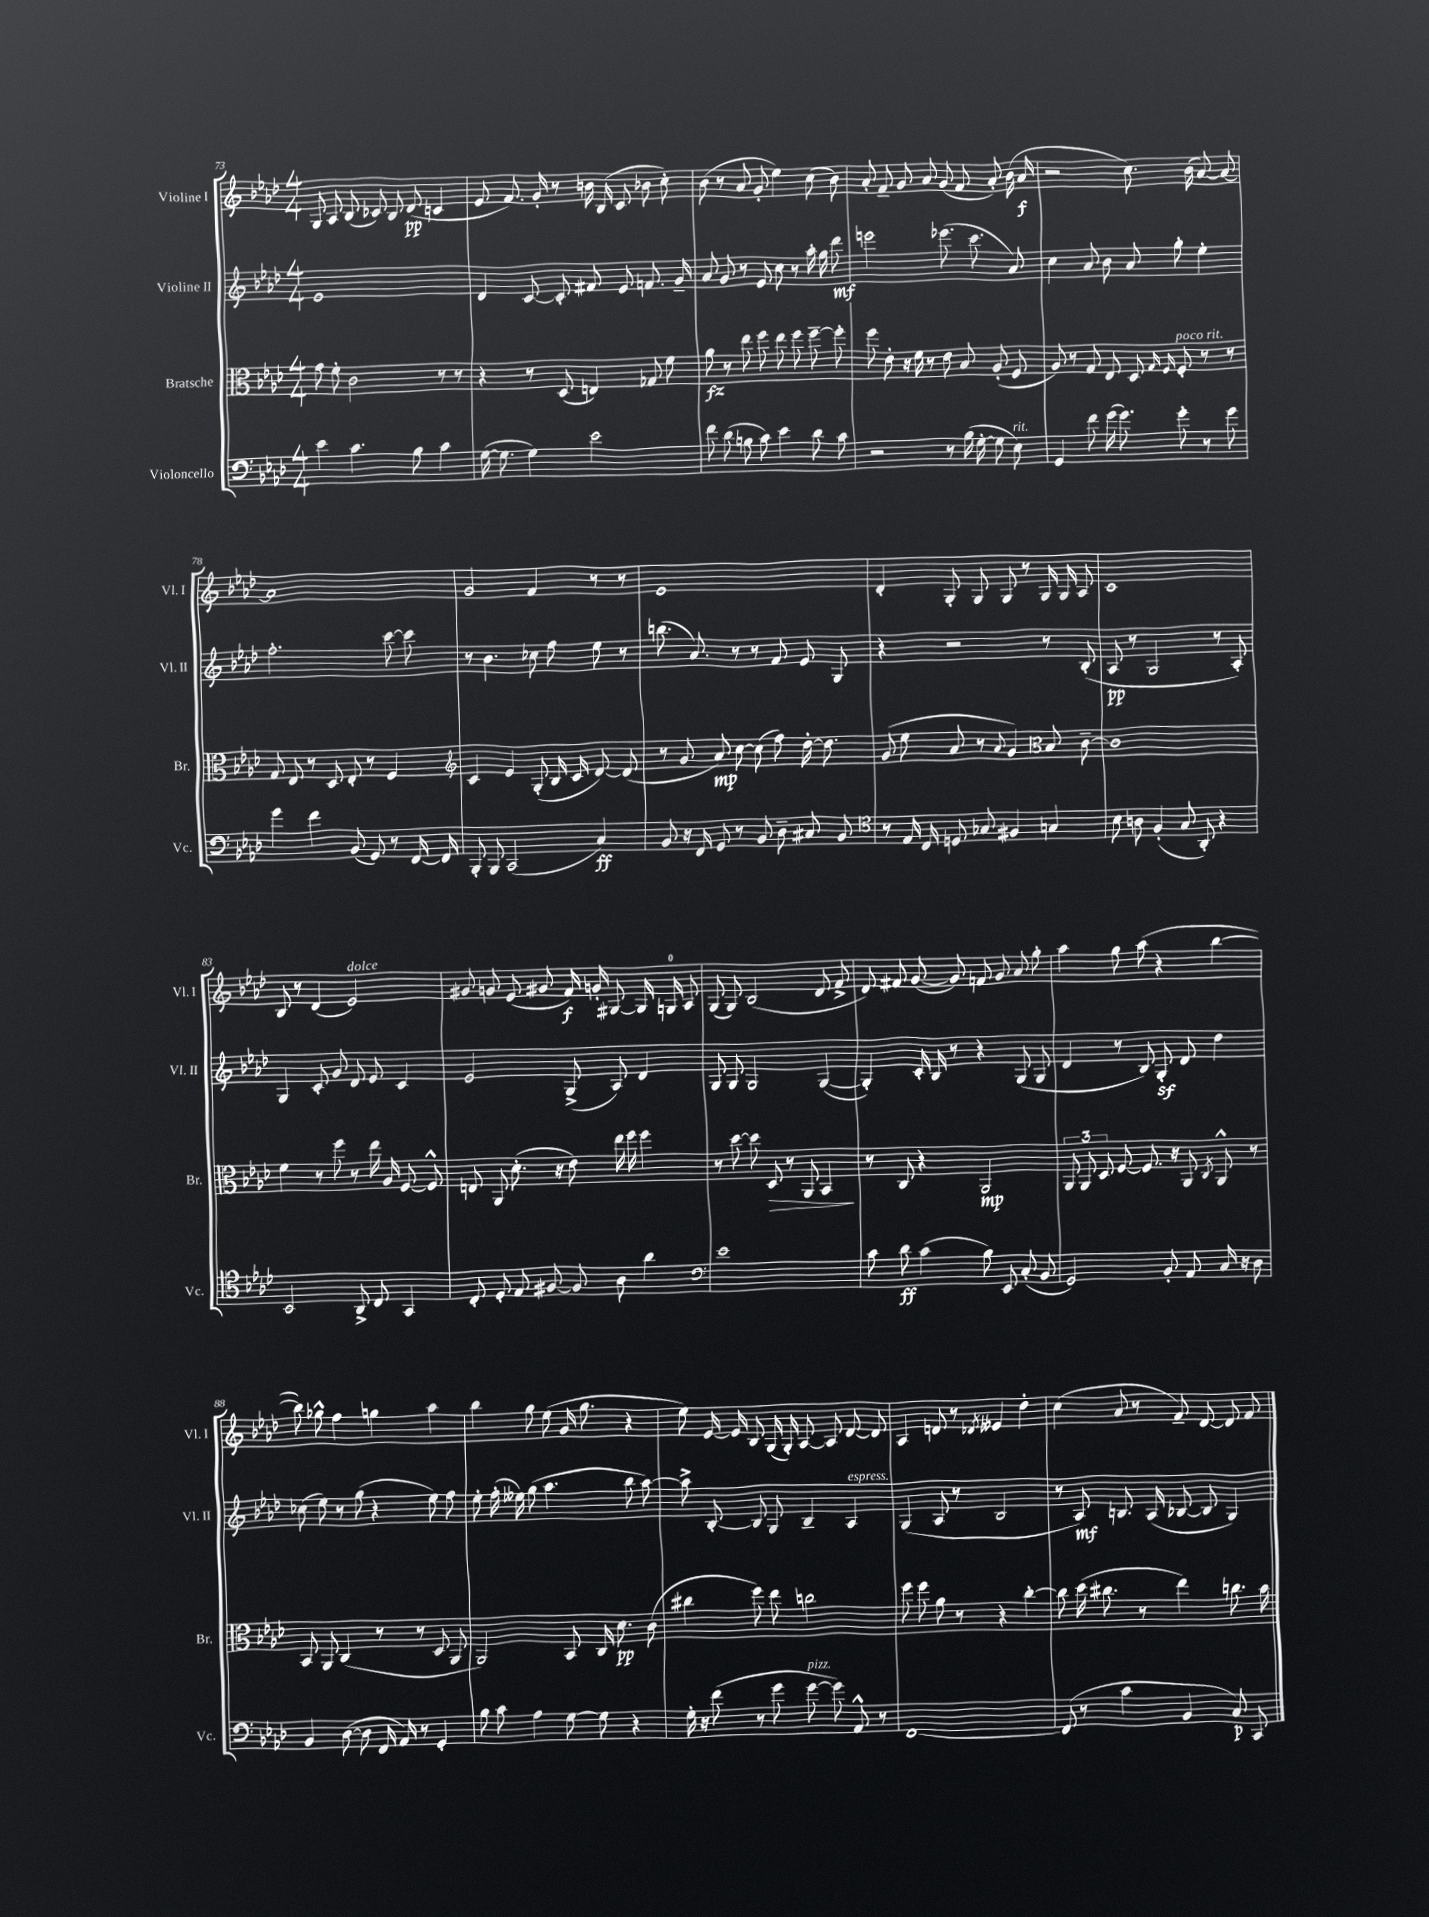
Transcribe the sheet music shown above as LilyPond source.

<<
\new StaffGroup <<
\new Staff = "s0" \with { instrumentName = "Violine I" shortInstrumentName = "Vl. I" } {
    \clef treble \key aes \major \numericTimeSignature \time 4/4
    \autoBeamOff g8 aes8 bes8( ces'8) bes8 des'8\pp( c'4 |
    ees'8 f'8.) g'16-. r8 b'16 bes16( c'8 bes'8 c''8-.) |
    bes'8( r8 aes'8 g'8-. ees''4) c''8( bes'8) |
    aes'8-. f'8-- g'8 aes'8 g'8( f'8 aes'8-.) bes'16( aes'16\f |
    r2 c''8.) bes'16( aes'8~) aes'8~ |
    aes'1 |
    g'2 f'4 r8 r8 |
    ees'1 |
    des'4-. g8-. g8 g8 r8 g16 g16 aes8 |
    c'1 |
    bes8 r8 des'4( ees'2^\markup { \italic "dolce" }) |
    gis'8 g'8 ees'8( gis'8 f'16\f) g'16-. gis8~ gis16 g16-0 aes8 |
    g8( g8) bes2( des'8 f'8-> |
    des'8) fis'8 g'8~( g'8) f'8 g'8 aes'8 g''8-. |
    aes''4 g''8 aes''8( r4 bes''4~ |
    bes''8) ges''8-^ f''4 g''4 aes''4 |
    bes''4 g''8 ees''8( g'16 g''8. r4 |
    ees''8) ees'16~ ees'16 bes8 g16( g16-.) aes8~ aes8 des'8~ des'8 |
    aes4 d'8 r8 \acciaccatura { des'8 } eeses'4 des''4-. |
    c''4( aes'8 r8 f'8--) des'8~ des'8 f'8 \bar "|." |
}
\new Staff = "s1" \with { instrumentName = "Violine II" shortInstrumentName = "Vl. II" } {
    \clef treble \key aes \major \numericTimeSignature \time 4/4
    \autoBeamOff ees'1 |
    des'4 c'8~ c'8-. fis'8 ees'8 f'8. g'16-- |
    aes'8 g'8 r8 ees'8 c''8 r8 aes''16-. g''16 des'''8\mf |
    e'''2 ees'''8.( c'''8. aes'8) |
    c''4 aes'8 bes'8 aes'8 g''8-. ees''4-. |
    f''2.-. c'''8~ c'''8 |
    r8 bes'4. ces''8 f''8 ees''8 r8 |
    b''8.( aes'8.) r8 r8 f'8 ees'8 g8 |
    r4 r2 r8 bes8-.( |
    aes8\pp r8 g2 r8 aes8-.) |
    g4 c'8-. g'8 des'8 ees'8 c'4 |
    ees'2 g8->( aes8) des'4 |
    g8 g8 g2 g4~( |
    g4-.) c'16-. bes16 r8 r4 g8( g8 |
    des'4 r8 bes8) g8-.\sf des'8 des''4 |
    ces''8( ees''8) r8 g''8( r4 ees''8) f''8 |
    ees''8-. f''16-.( eeses''16) g''8( aes''4. bes''8 aes''8~) |
    aes''8-> bes8~-. bes8 g8 bes4-- aes4^\markup { \italic "espress." } |
    g4( aes8 r8 bes2 |
    r8 aes8\mf) b8. aes16( bes8~ bes8 g4) \bar "|." |
}
\new Staff = "s2" \with { instrumentName = "Bratsche" shortInstrumentName = "Br." } {
    \clef alto \key aes \major \numericTimeSignature \time 4/4
    \autoBeamOff g'8 f'8-. c'2 r8 r8 |
    r4 r8 des8( e4) ges8 f'8 |
    aes'8\fz r8 ees''8 f''8 ees''8 f''8 f''8~-- f''8-. |
    f''8 ees'8-. r16 f'16 r8 ees'8 bes8 aes8-.( f8 |
    aes8) r8 g8 ees8 des8 \grace { g16 f16 } f8-.^\markup { \italic "poco rit." } r8 r8 |
    g8 ees8 r8 des8 ees8-. r8 f4 |
    \clef treble c'4 ees'4 g8-.( bes16 c'16 des'8~) des'8( |
    r8 g'8 aes'8\mp) c''8~ c''8( f''8) des''16~-. des''8. |
    g'8( ees''8 aes'8 r8 \appoggiatura { aes'8 } g'4) \clef alto bes8 c'8~-- |
    c'1 |
    f'4 r8 f''8 r8 ees''16 aes16 f8~ f8-^ |
    e8 aes,8 des'8.-.( r16 ees'8) ees''16 f''16 f''4 |
    r8 des''8~ des''8 des8\> r8 aes,8 bes,4\! |
    r8 c8 r4 aes,2\mp |
    \tuplet 3/2 { aes,8 aes,8 des8 } f8~ f8. r16 aes,8 \acciaccatura { c8 } aes,8-^ r8 |
    bes,8 aes,8 c4( r8 r8 des8 aes,8 |
    aes,2) bes,8 c16 des'8.\pp c'8( |
    cis''4 f''8) ees''8 c''2 |
    f''8 f''8 aes'8 r8 r4 c''4~-. |
    c''8 des''16( cis''8. r8 ees''4) c''8. bes'16 \bar "|." |
}
\new Staff = "s3" \with { instrumentName = "Violoncello" shortInstrumentName = "Vc." } {
    \clef bass \key aes \major \numericTimeSignature \time 4/4
    \autoBeamOff ees'4 c'4. bes8 c'4 |
    g16~( g8. g4) ees'2 |
    f'8 des'8( b8 c'8) ees'4 des'8 c'8 |
    r2 r8 bes16( g16~-. g8 ees8^\markup { \italic "rit." }) |
    g,4 f'8 g'16( g'8.) g'8-. r8 g'8 |
    g'4 f'4 bes,8( g,8) r8 f,16~ f,16 |
    bes,,8-. bes,,8 c,2( c4\ff) |
    bes,8 r16 f,16 g,8 r8 bes,8 des8-- cis8 bes,8 |
    \clef tenor r8 ees16 c16 d8 ges8 fis4 g4 |
    bes8 a8 f4-.( g8 aes,8-.) r4 |
    bes,2 aes,8-> c8 g,4 |
    c8-. des8-. ees8 fis8~ fis8 aes8 aes'4 |
    \clef bass ees'1 |
    c'8 des'8\ff c'4( bes8) ees,8 c8-.( bes,8 |
    g,2) bes,8-. aes,8 c16 r16 des8 |
    bes,4 des8~( des8 f,16 aes,16) r8 g,4-. |
    bes8 c'8 aes4 g8~ g8 r4 |
    g16-. r16 f'8( r8 g'8 g'8~^\markup { \italic "pizz." } g'8) aes,8-^ r8 |
    f,1~ |
    f,8( r8 c'4 bes,4 c8\p) c,8 \bar "|." |
}
>>
>>
\layout { \context { \Score currentBarNumber = #73 } }
